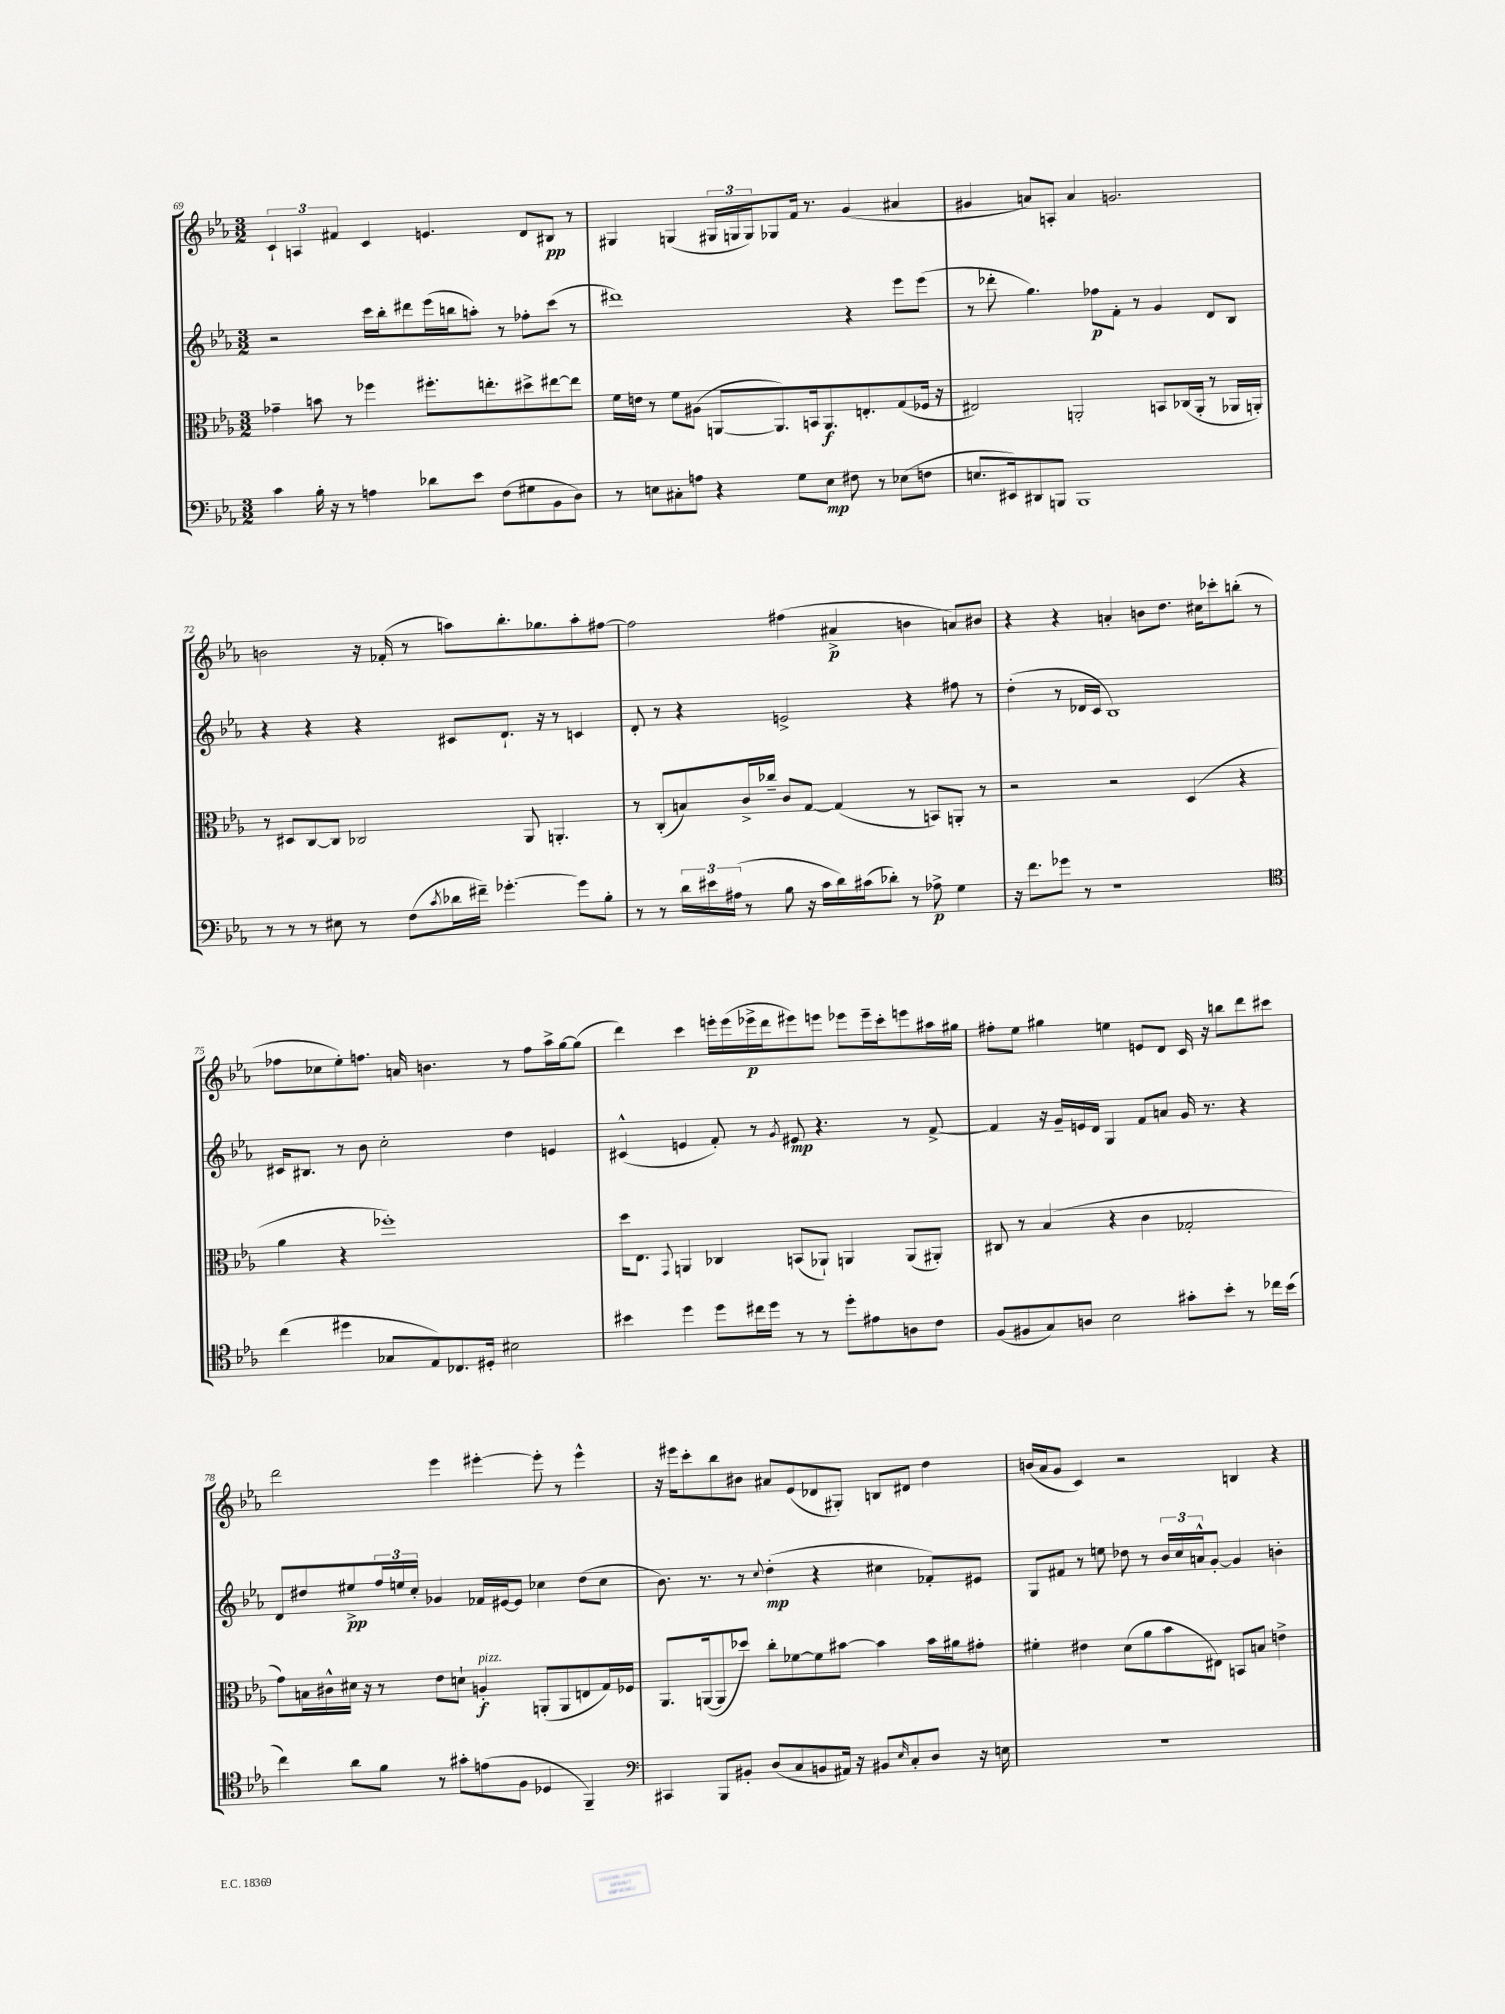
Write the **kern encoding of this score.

**kern	**dynam	**kern	**dynam	**kern	**dynam	**kern	**dynam
*part4	*part4	*part3	*part3	*part2	*part2	*part1	*part1
*staff4	*staff4	*staff3	*staff3	*staff2	*staff2	*staff1	*staff1
*clefF4	*	*clefC3	*	*clefG2	*	*clefG2	*
*k[b-e-a-]	*	*k[b-e-a-]	*	*k[b-e-a-]	*	*k[b-e-a-]	*
*M3/2	*	*M3/2	*	*M3/2	*	*M3/2	*
=69	=69	=69	=69	=69	=69	=69	=69
4c\	.	4g-X~\	.	2r	.	6c`/	.
.	.	.	.	.	.	6An/	.
16B-'\	.	8bn\	.	.	.	.	.
16r	.	.	.	.	.	.	.
.	.	.	.	.	.	6f#X/	.
8r	.	8r	.	.	.	.	.
4An\	.	4ff-X\	.	16ccc\LL	.	4c/	.
.	.	.	.	16bb-'\J	.	.	.
.	.	.	.	8ddd#X\	.	.	.
8d-X\L	.	8.ff#X'\L	.	(16eee-\L	.	4.en/	.
.	.	.	.	16bbn\J	.	.	.
8e-\J	.	.	.	8aan'\J)	.	.	.
.	.	8.een'\	.	.	.	.	.
(8F\L	.	.	.	8r	.	.	.
8G#X\	.	8dd#X^\	.	8ff-X'\L	.	8d/L	.
8BB-\	.	[8ee#X\	.	(8ccc\J	.	8B#X/J	pp
8D\J)	.	8ee#\J]	.	8r	.	8r	.
=70	=70	=70	=70	=70	=70	=70	=70
8r	.	16f\LL	.	1ddd#X)	.	4G#X/	.
.	.	16en\JJ	.	.	.	.	.
8En\L	.	8r	.	.	.	.	.
8C#X'\	.	8f\L	.	.	.	(4Gn/	.
8An\J	.	(8A#X\J	.	.	.	.	.
4r	.	[8AAn/L	.	.	.	24G#X/LL	.
.	.	.	.	.	.	24Gn/	.
.	.	.	.	.	.	24G/J)	.
.	.	8.AA/])	.	.	.	8G-X/	.
8G\L	.	.	.	.	.	16f/Jk	.
.	.	16BBn/k	.	.	.	8.r	.
8E\J	mp	8.AA/	f	.	.	.	.
8F#X\	.	.	.	4r	.	(4g/	.
.	.	8.En'/	.	.	.	.	.
8r	.	.	.	.	.	.	.
(8E-X\L	.	(8G/	.	8eee-\L	.	4a#X/	.
8Fn\J	.	16F-X/Jk	.	(8eee-\J	.	.	.
.	.	16r	.	.	.	.	.
=71	=71	=71	=71	=71	=71	=71	=71
8.En/L	.	2E#X/)	.	8r	.	4g#X/	.
.	.	.	.	8ddd-X'\	.	.	.
16EE#X/k)	.	.	.	.	.	.	.
8DD#X/	.	.	.	4.gg\)	.	8an/L)	.
8BBBn/J	.	.	.	.	.	8An'/J	.
1BBB	.	2AAn'/	.	.	.	4a/	.
.	.	.	.	8ff-X\L	p	.	.
.	.	.	.	8f'\J	.	2.gn/	.
.	.	.	.	8r	.	.	.
.	.	8BBn/L	.	4g/	.	.	.
.	.	(16C-X/L	.	.	.	.	.
.	.	16AA'/JJ	.	.	.	.	.
.	.	8r	.	8d/L	.	.	.
.	.	16AA-X/LL	.	8B-/J	.	.	.
.	.	16AAn'/JJ)	.	.	.	.	.
!!LO:LB:g=z
=72	=72	=72	=72	=72	=72	=72	=72
8r	.	8r	.	4r	.	2bn\	.
8r	.	8D#X/L	.	.	.	.	.
8r	.	[8C/	.	4r	.	.	.
8E#X\	.	8C/J]	.	.	.	.	.
8r	.	2C-X/	.	4r	.	16r	.
.	.	.	.	.	.	(16f-X'/	.
(8F\L	.	.	.	.	.	8r	.
8qc/	.	.	.	.	.	.	.
16d-X\L	.	.	.	8c#X/L	.	8aan\L)	.
16f#X~\JJ)	.	.	.	.	.	.	.
[4.g-X'\	.	.	.	8.d`/J	.	8.bb-'\	.
.	.	8AA-/	.	.	.	.	.
.	.	.	.	16r	.	8.gg-X\	.
.	.	4.AAn'/	.	8r	.	.	.
8g-\L]	.	.	.	4cn/	.	8aa'\	.
8B-'\J	.	.	.	.	.	[8ff#X\J	.
=73	=73	=73	=73	=73	=73	=73	=73
8r	.	8r	.	8d'/	.	2ff#\]	.
8r	.	(8C'/L	.	8r	.	.	.
24d\LL	.	8Bn/)	.	4r	.	.	.
24e#X\	.	.	.	.	.	.	.
(24A#X\JJ	.	.	.	.	.	.	.
8r	.	16c^/L	.	.	.	.	.
.	.	16cc-X~/JJ	.	.	.	.	.
8B-\	.	8c/L	.	2en^/	.	(4ff#X\	.
16r	.	[8G/J	.	.	.	.	.
16c\LL	.	.	.	.	.	.	.
16d\)	.	(4G/]	.	.	.	4a#X^/	p
(16c#X\J	.	.	.	.	.	.	.
8d-X'\J)	.	.	.	.	.	.	.
8r	.	8r	.	4r	.	4bn\	.
8A-X^\	p	8BBn/L)	.	.	.	.	.
4G\	.	8AAn'/J	.	8ff#X\	.	8an/L)	.
.	.	8r	.	8r	.	8b#X/J	.
=74	=74	=74	=74	=74	=74	=74	=74
16r	.	2r	.	(4dd'\	.	4r	.
8.f\L	.	.	.	.	.	.	.
8g-X\J	.	.	.	8r	.	4r	.
8r	.	.	.	16d-X/LL	.	.	.
.	.	.	.	16c/JJ	.	.	.
1r	.	2r	.	1B-)	.	4an'/	.
.	.	.	.	.	.	8bn\L	.
.	.	.	.	.	.	8.dd\J	.
.	.	(4D/	.	.	.	.	.
.	.	.	.	.	.	16cc#X\KL	.
.	.	.	.	.	.	8ccc-X'\	.
.	.	4r	.	.	.	(8bbn'\J	.
.	.	.	.	.	.	8r	.
!!LO:LB:g=z
=75	=75	=75	=75	=75	=75	=75	=75
*clefC4	*	*	*	*	*	*	*
(4cc\	.	4a-\	.	16c#X/KL	.	8ff-X\L	.
.	.	.	.	8.B#X/J	.	.	.
.	.	.	.	.	.	8cc-X\	.
4dd#X\	.	4r	.	8r	.	8ee-'\)	.
.	.	.	.	8b-\	.	8.ffn\J	.
8G-X/L	.	1ff-X')	.	2cc'\	.	.	.
.	.	.	.	.	.	16an/	.
8E-/)	.	.	.	.	.	4.bn\	.
8.C-X/	.	.	.	.	.	.	.
16D#X'/Jk	.	.	.	.	.	.	.
2B#X\	.	.	.	4dd\	.	8r	.
.	.	.	.	.	.	8ff\L	.
.	.	.	.	4en/	.	16aa-^\L	.
.	.	.	.	.	.	[16gg\J	.
.	.	.	.	.	.	(8gg\J]	.
=76	=76	=76	=76	=76	=76	=76	=76
4b#X\	.	16dd\KL	.	(4c#X^^/	.	4ddd\)	.
.	.	8.E-\J	.	.	.	.	.
.	.	8qqGG/	.	.	.	.	.
4dd\	.	4AAn/	.	4en/	.	4ccc\	.
8dd\L	.	4C-X/	.	8f'/)	.	16eeen'\LL	.
.	.	.	.	.	.	(16eee\	.
16cc#X\L	.	.	.	8r	.	16eee-X^\	p
16dd\JJ	.	.	.	.	.	16ddd\J	.
.	.	.	.	8qg/	.	.	.
8r	.	(8BBn/L	.	8e#X/	mp	8eee#X\)	.
8r	.	8AA-X`/J)	.	4.r	.	8eeen\J	.
8dd'\L	.	4AAn/	.	.	.	8eee-X\L	.
8e#X\	.	.	.	.	.	16eee-~\L	.
.	.	.	.	.	.	16ccc'\J	.
8An\	.	(8AA/L	.	8r	.	8eeen\	.
8c\J	.	8AA#X'/J)	.	[8f^/	.	16aa#X\L	.
.	.	.	.	.	.	16gg#X\JJ	.
=77	=77	=77	=77	=77	=77	=77	=77
(8F/L	.	8C#X/	.	4f/]	.	8ff#X'\L	.
8F#X/	.	8r	.	.	.	8ee-\J	.
8G/)	.	(4B-/	.	16r	.	4gg#X\	.
.	.	.	.	16g~/LL	.	.	.
8An/J	.	.	.	16en/	.	.	.
.	.	.	.	16d/JJ	.	.	.
2B-\	.	4r	.	4G/	.	4een\	.
.	.	4c\	.	8f/L	.	8en/L	.
.	.	.	.	8an/J	.	8d/J	.
8g#X'\L	.	2G-X'/	.	16g/	.	16c/	.
.	.	.	.	8.r	.	16r	.
8b-'\J	.	.	.	.	.	8bbn\L	.
8r	.	.	.	4r	.	8ddd\	.
16cc-X\LL	.	.	.	.	.	8ccc#X\J	.
(16b-\JJ	.	.	.	.	.	.	.
!!LO:LB:g=z
=78	=78	=78	=78	=78	=78	=78	=78
4cc\)	.	8g\L)	.	8d/L	.	2ddd\	.
.	.	16Bn\L	.	8dd#X/	.	.	.
.	.	16c#X^^\	.	.	.	.	.
8a-\L	.	16d#X\JJ	.	8ee#X^/	pp	.	.
.	.	16r	.	.	.	.	.
8f\J	.	8r	.	24ff/L	.	.	.
.	.	.	.	24een/	.	.	.
.	.	.	.	24cc'/JJ	.	.	.
8r	.	8e-\L	.	4g-X/	.	4eee-\	.
8g#X'\L	.	8dn`\J	.	.	.	.	.
!	!	!LO:TX:a:i:t=pizz.	!	!	!	!	!
(8en\	.	4An'/	f	16f-X/LL	.	[4eee#X'\	.
.	.	.	.	[16e#X/J	.	.	.
8F\J	.	.	.	8e#/J]	.	.	.
4D-X/	.	(8AAn'/L	.	4cc-X\	.	8eee#'\]	.
.	.	8AA/	.	.	.	8r	.
4FF~/)	.	8En/	.	(8dd#\L	.	4eee#^^\	.
.	.	16G/L)	.	8cc-\J	.	.	.
.	.	16F-X/JJ	.	.	.	.	.
=79	=79	=79	=79	=79	=79	=79	=79
*clefF4	*	*	*	*	*	*	*
4CC#X/	.	8.AA-/L	.	8.b-\)	.	16r	.
.	.	.	.	.	.	16eee#X\KL	.
.	.	.	.	.	.	8ccc'\	.
.	.	([16AAn/k	.	8.r	.	.	.
8BBB-/L	.	8AA/]	.	.	.	8bb-\	.
8BB#X'/J	.	8dd-X/J)	.	8r	.	8b#X\J	.
.	.	.	.	8qqcc/	.	.	.
(8D/L	.	8cc'\L	.	(4dd'\	mp	8a#X/L	.
8C/	.	[8f-X\	.	.	.	(8e-/	.
8BBn/	.	8f-\]	.	4r	.	8d-X/	.
16AA#X/Jk)	.	[8b#X\J	.	.	.	8G#X'/J)	.
16r	.	.	.	.	.	.	.
8BB#X/L	.	4b#\]	.	4cc#X\	.	8Bn/L	.
16qqE-/	.	.	.	.	.	.	.
8C'/	.	.	.	.	.	8d#X/J	.
8D/J	.	16b#\LL	.	8f-X'/L)	.	4dd\	.
.	.	16a#X\J	.	.	.	.	.
16r	.	8g#X'\J	.	8e#X/J	.	.	.
16En\	.	.	.	.	.	.	.
=80	=80	=80	=80	=80	=80	=80	=80
1.r	.	4f#X'\	.	8G/L	.	(16bn/LL	.
.	.	.	.	.	.	16a-/J	.
.	.	.	.	8f#X/J	.	8g/J	.
.	.	4e#X\	.	8r	.	4c/)	.
.	.	.	.	8een\	.	.	.
.	.	(8d\L	.	8dd-X\	.	2r	.
.	.	8a-\	.	8r	.	.	.
.	.	8b-\	.	24b-/LL	.	.	.
.	.	.	.	24cc/	.	.	.
.	.	.	.	24an^^/J	.	.	.
.	.	8E#X\J)	.	[8g'/J	.	.	.
.	.	8BBn/L	.	4g/]	.	4Bn/	.
.	.	8Bn/J	.	.	.	.	.
.	.	4en^\	.	4bn'\	.	4r	.
==	==	==	==	==	==	==	==
*-	*-	*-	*-	*-	*-	*-	*-
